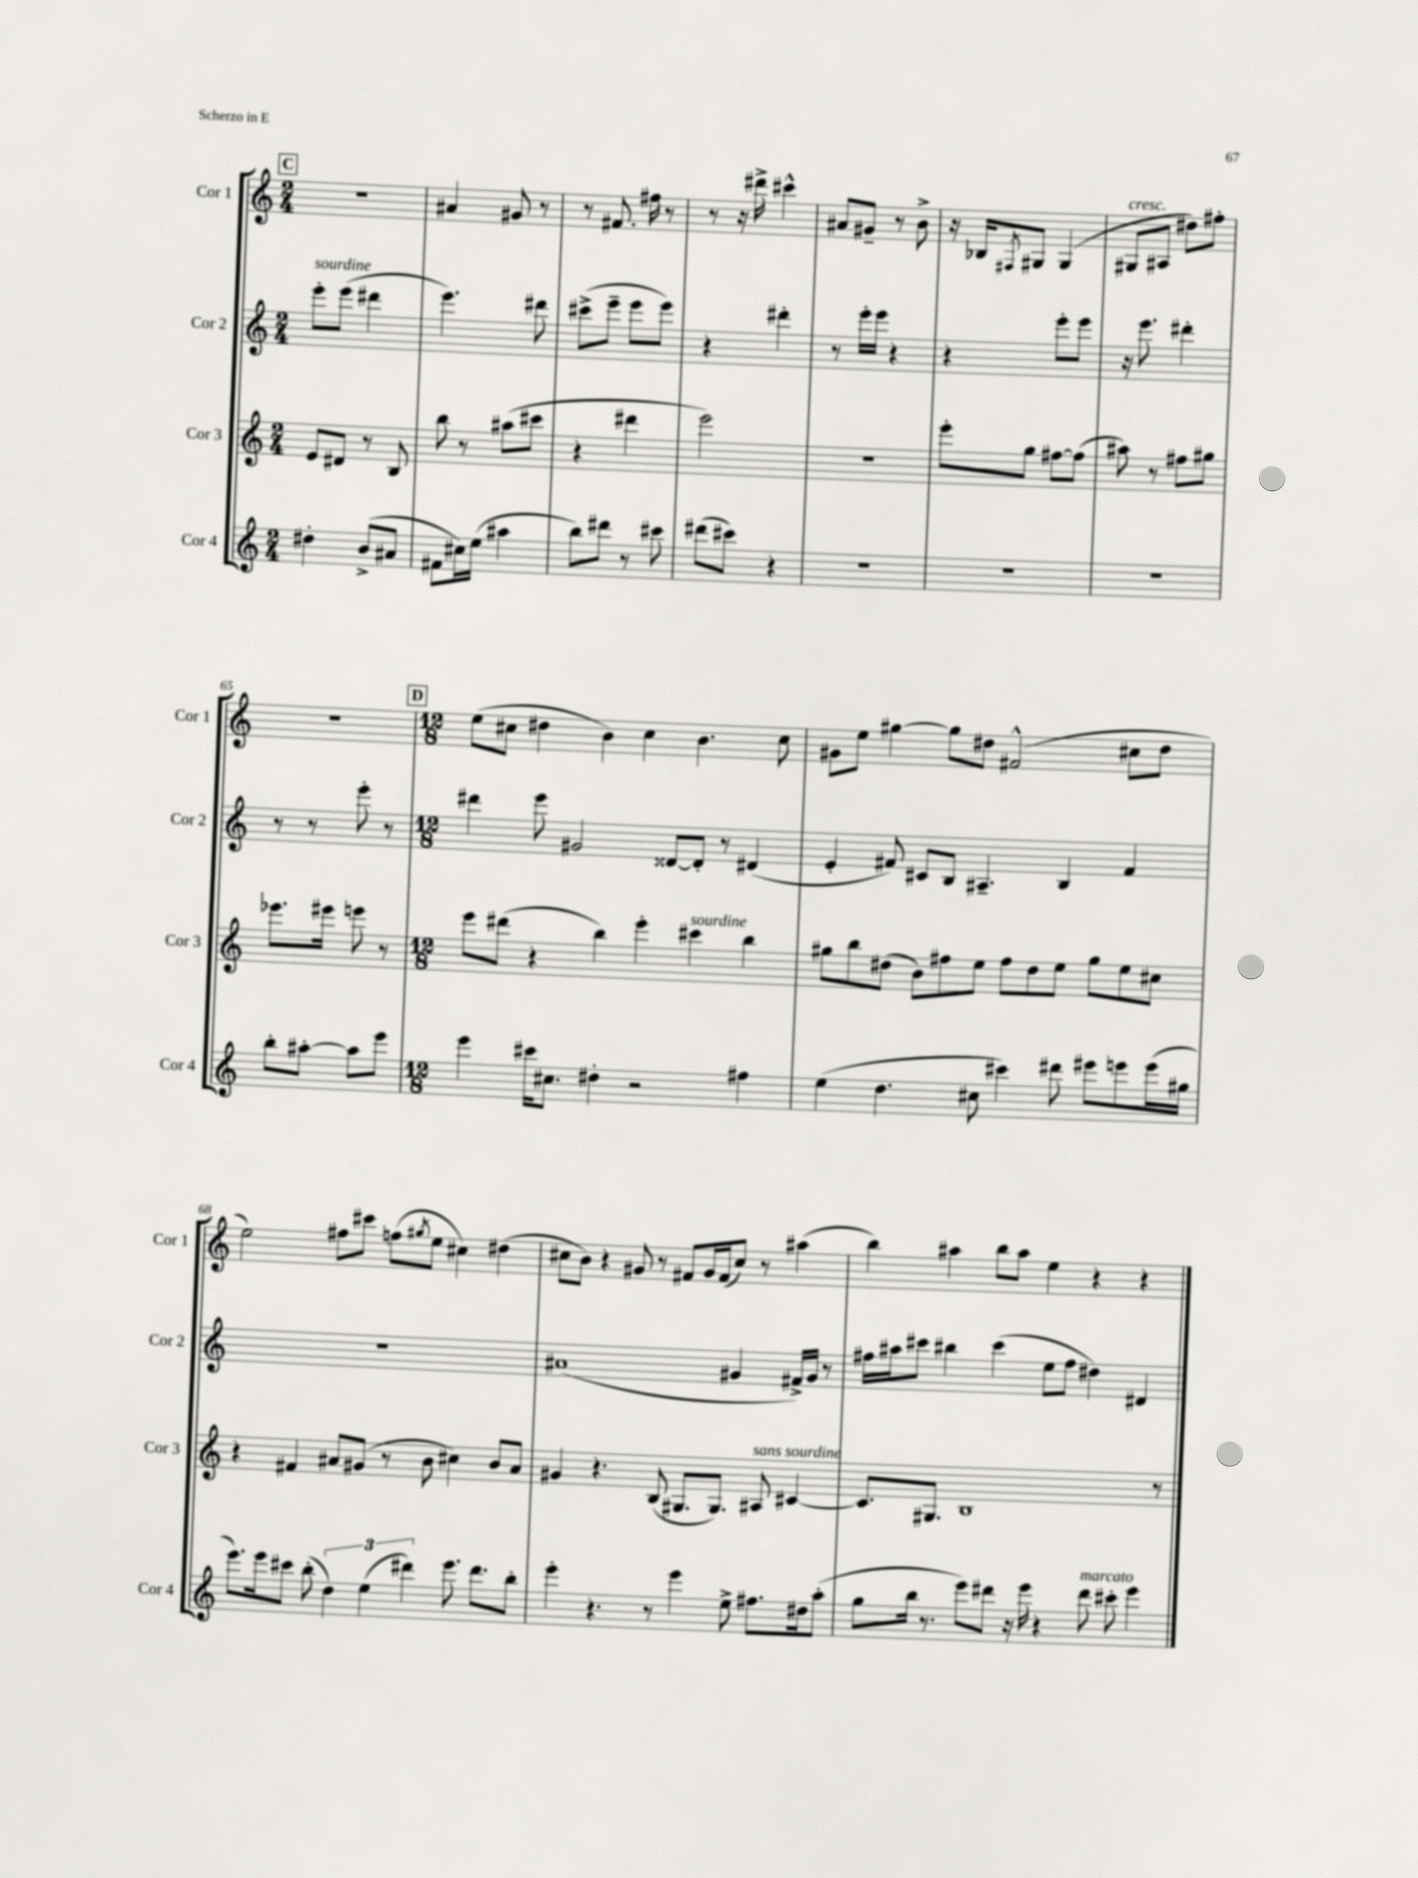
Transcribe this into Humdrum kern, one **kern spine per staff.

**kern	**kern	**kern	**kern
*part4	*part3	*part2	*part1
*staff4	*staff3	*staff2	*staff1
*I"Cor 4	*I"Cor 3	*I"Cor 2	*I"Cor 1
*I'Cor 4	*I'Cor 3	*I'Cor 2	*I'Cor 1
*clefG2	*clefG2	*clefG2	*clefG2
*k[]	*k[]	*k[]	*k[]
*M2/4	*M2/4	*M2/4	*M2/4
!!LO:REH:place=s1:t=C
=58	=58	=58	=58
!	!	!LO:TX:a:i:t=sourdine	!
4dd#X'\	8e/L	8eee'\L	2r
.	8d#X/J	(8eee\J	.
(8b^/L	8r	4ddd#X\	.
8a#X/J	8B/	.	.
=59	=59	=59	=59
8f#X\L	8bb\	4.eee\)	4a#X/
16cc#X\L)	8r	.	.
(16ee\JJ	.	.	.
4aa#X\	(8aa#X\L	.	8g#X/
.	8ccc#X\J	8ddd#X\	8r
=60	=60	=60	=60
8bb\L)	4r	(8ccc#X^\L	8r
8ddd#X\J	.	8eee~\J	8.f#X/
8r	4ddd#X\	8eee\L	.
.	.	.	16ff#X\
8ccc#X\	.	8eee\J)	8r
=61	=61	=61	=61
(8ddd#X\L	2eee\)	4r	8r
8ccc#X\J)	.	.	16r
.	.	.	16ddd#X^\
4r	.	4ddd#X'\	4ccc#X^^\
=62	=62	=62	=62
2r	2r	8r	8a#X/L
.	.	16eee'\LL	8g#X~/J
.	.	16eee\JJ	.
.	.	4r	8r
.	.	.	8b^\
=63	=63	=63	=63
2r	8eee'\L	4r	16r
.	.	.	16B-X/KL
.	.	.	8qF#X/
.	8gg\J	.	8G#X/J
.	[8ff#X\L	8eee'\L	(4G#/
.	(8ff#\J]	8eee\J	.
=64	=64	=64	=64
!	!	!	!LO:TX:a:i:t=cresc.
2r	8aa#X\)	16r	8G#X/L
.	.	8.eee\	.
.	8r	.	8A#X/J
.	8ff#X\L	4ddd#X'\	8dd#X\L)
.	8gg#X\J	.	8ff#X'\J
!!LO:LB:g=z
=65	=65	=65	=65
8bb'\L	8.eee-X\L	8r	2r
[8aa#X'\J	.	8r	.
.	16eee#X\Jk	.	.
8aa#\L]	8eeen\	8eee'\	.
8eee\J	8r	8r	.
!!LO:REH:place=s1:t=D
=66	=66	=66	=66
*M12/8	*M12/8	*M12/8	*M12/8
4eee\	8eee\L	4ddd#X\	(8ee\L
.	(8ddd#X\J	.	8cc#X\J
16ccc#X\KL	4r	8eee\	4dd#X\
8.cc#X\J	.	.	.
.	.	2g#X/	.
4dd#X'\	4bb\)	.	4b\)
2r	4eee'\	.	4cc#\
.	.	[8d##X/L	.
!	!LO:TX:a:i:t=sourdine	!	!
.	4ccc#X\	8d##'/J]	4.b\
.	.	8r	.
4ff#X\	4bb\	(4d#X/	.
.	.	.	8cc#\
=67	=67	=67	=67
(4ee\	8gg#X\L	4e'/	8g#X\L
.	8bb\	.	8ee\J
4.dd\	(8dd#X\J	8f#X/)	[4gg#X\
.	8b\L)	8c#X/L	.
.	8ff#X\	8B/J	8gg#\L]
8cc#X\	8ee\J	4.A#X~/	8dd#X\J
4ccc#X\)	8ff#\L	.	(2f#X^^/
.	8dd#\	.	.
8ddd#X\	8ee\J	4B/	.
8eee#X\L	8gg#\L	.	.
8eeen\	8ee\	4f#/	8cc#X\L
(16eee\L	8cc#X\J	.	8dd#\J
16gg#X\JJ	.	.	.
!!LO:LB:g=z
=68	=68	=68	=68
8.eee\L)	4r	1.r	2ee\)
16eee\k	.	.	.
8ccc#X\J	4f#X/	.	.
(8bb'\	.	.	.
6dd\)	8a#X/L	.	8ff#X\L
.	(8g#X/J	.	8ccc#X\J
(6ee\	.	.	.
.	8r	.	(8ffn\L
6ddd#X\)	.	.	.
.	.	.	8qgg#X/
.	8b\	.	8ee\J
8.eee\	4cc#X\)	.	4cc#X\)
8.ddd#\L	.	.	.
.	8b/L	.	(4dd#X\
8bb'\J	8a#/J	.	.
=69	=69	=69	=69
4eee'\	4g#X/	(1a#X	8cc#X\L
.	.	.	8b\J)
4.r	4.r	.	4r
.	.	.	8g#X/
8r	(8B/	.	8r
4eee\	8.G#X/L	.	8f#X/L
.	.	.	16g#/L
.	8.G#/J)	.	(16f#/J
8ee^\	.	4g#X/	8cc#/J)
!	!LO:TX:a:i:t=sans sourdine	!	!
8.ff#X\L	8A#X/	.	8r
.	[4c#X/	16f#X^/LL)	(4aa#X\
16dd#X\k	.	16g#/JJ	.
(8aa'\J	.	8r	.
=70	=70	=70	=70
8gg\L	8.c#/L]	16ff#X\LL	4bb\)
.	.	16aa#X\J	.
16bb\Jk	.	8ccc#X\J	.
8.r	8.G#X/J	.	.
.	.	4bb#X\	4aa#X\
8eee\L)	1B	.	.
8ddd#X\J	.	(4ccc#\	8bb\L
16r	.	.	8aa#\J
16eee\	.	.	.
4r	.	8ee\L	4ee\
.	.	8ff#\J	.
!LO:TX:a:i:t=marcato	!	!	!
8ddd#\	.	4dd#X\)	4r
8ccc#X'\	.	.	.
4eee\	.	4d#X/	4r
.	8r	.	.
==	==	==	==
*-	*-	*-	*-
